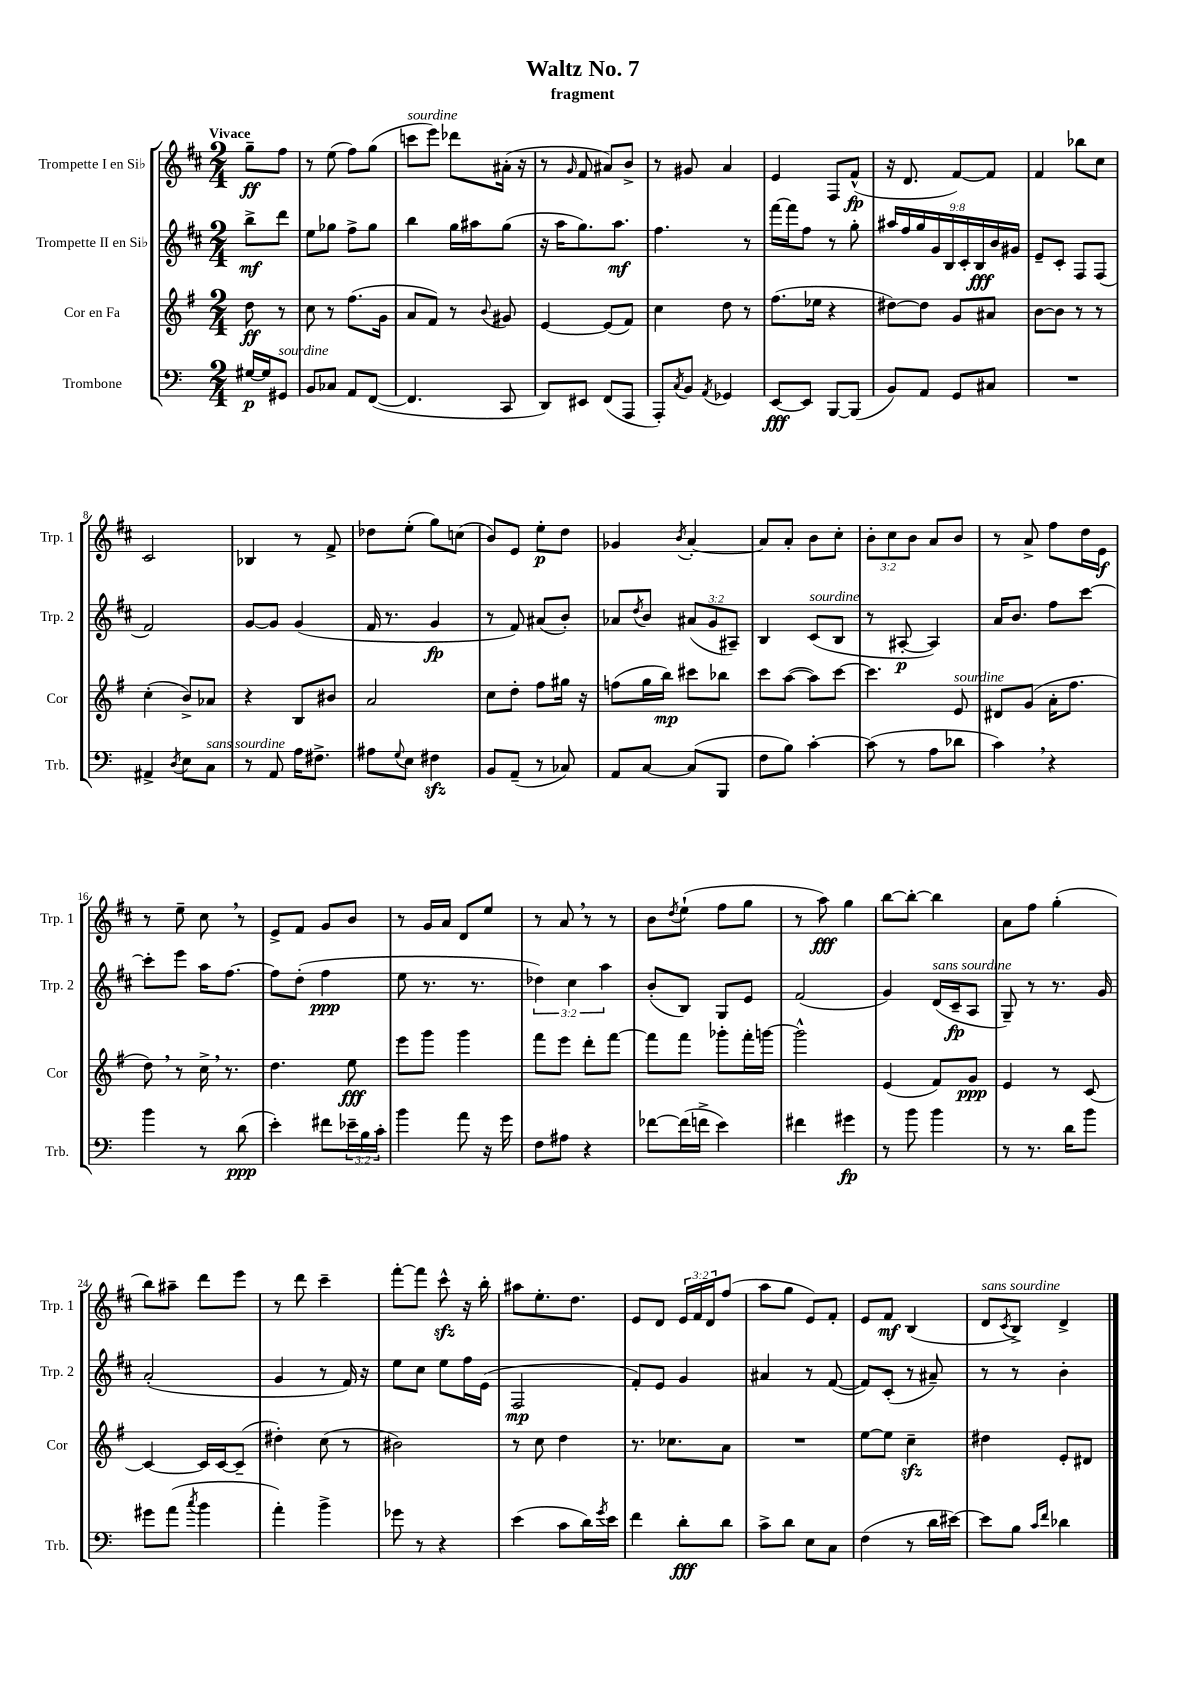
\header { title = "Waltz No. 7" subtitle = "fragment" }
<<
\new StaffGroup <<
\new Staff = "s0" \with { instrumentName = "Trompette I en Sib" shortInstrumentName = "Trp. 1" } {
    \clef treble \key d \major \numericTimeSignature \time 2/4 \override Staff.TupletNumber.text = #tuplet-number::calc-fraction-text \partial 4 \tempo "Vivace"
    g''8--\ff fis''8 |
    r8 e''8( fis''8) g''8( |
    c'''8^\markup { \italic "sourdine" } e'''8) des'''8 ais'16-.( r16 |
    r8 \grace { g'16 } fis'8 ais'8) b'8-> |
    r8 gis'8 a'4 |
    e'4 fis8 fis'8-^\fp( |
    r16 d'8. fis'8~) fis'8 |
    fis'4 bes''8 cis''8 |
    cis'2 |
    bes4 r8 fis'8-> |
    des''8 e''8-.( g''8) c''8( |
    b'8) e'8 e''8-.\p d''8 |
    ges'4 \acciaccatura { b'8 } a'4~-. |
    a'8 a'8-. b'8 cis''8-. |
    \tuplet 3/2 { b'8-. cis''8 b'8 } a'8 b'8 |
    r8 a'8-> fis''8 d''16 e'16\f |
    r8 e''8-- cis''8 \breathe r8 |
    e'8-> fis'8 g'8 b'8 |
    r8 g'16 a'16 d'8 e''8 |
    r8 a'8 \breathe r8 r8 |
    b'8 \acciaccatura { d''8 } e''8-!( fis''8 g''8 |
    r8 a''8\fff) g''4 |
    b''8~ b''8~-. b''4 |
    a'8 fis''8 g''4-.( |
    b''8) ais''8-- d'''8 e'''8 |
    r8 d'''8 cis'''4-- |
    fis'''8~-. fis'''8 cis'''8-^\sfz r16 b''16-. |
    ais''8 e''8.-. d''8. |
    e'8 d'8 \tuplet 3/2 { e'16 fis'16 d'16 } fis''8( |
    a''8 g''8 e'8) fis'8-. |
    e'8 fis'8\mf b4( |
    d'8^\markup { \italic "sans sourdine" } \acciaccatura { cis'8 } b8->) d'4-> \bar "|." |
}
\new Staff = "s1" \with { instrumentName = "Trompette II en Sib" shortInstrumentName = "Trp. 2" } {
    \clef treble \key d \major \numericTimeSignature \time 2/4 \override Staff.TupletNumber.text = #tuplet-number::calc-fraction-text \partial 4
    b''8->\mf d'''8 |
    e''8 ges''8 fis''8-> ges''8 |
    b''4 g''16 ais''16 g''8( |
    r16 a''16 g''8.) a''8.\mf |
    fis''4. r8 |
    fis'''16~ fis'''16 fis''8 r8 g''8-. |
    \tuplet 9/8 { ais''16 fis''16 g''16 g'16 b16 cis'16-. b16\fff b'16 gis'16 } |
    e'8-- cis'8-. fis8 fis8( |
    fis'2) |
    g'8~ g'8 g'4( |
    fis'16 r8. g'4\fp |
    r8 fis'8) ais'8( b'8-.) |
    aes'8 \acciaccatura { d''8 } b'8 \tuplet 3/2 { ais'8( g'8 ais8--) } |
    b4 cis'8^\markup { \italic "sourdine" }( b8 |
    r8 ais8~-.\p ais4) |
    a'16 b'8. fis''8 cis'''8~ |
    cis'''8-. e'''8 a''16 fis''8.~ |
    fis''8 d''8-.( fis''4\ppp |
    e''8 r8. r8. |
    \tuplet 3/2 { des''4) cis''4 a''4 } |
    b'8-.( b8) g8 e'8 |
    fis'2( |
    g'4) d'16^\markup { \italic "sans sourdine" }( cis'16--\fp a8 |
    g8--) r8 r8. g'16 |
    a'2-.( |
    g'4 r8 fis'16) r16 |
    e''8 cis''8 e''8 fis''16 e'16( |
    fis2\mp |
    fis'8-.) e'8 g'4 |
    ais'4 r8 fis'8~( |
    fis'8) cis'8-.( r8 ais'8--) |
    r8 r8 b'4-. \bar "|." |
}
\new Staff = "s2" \with { instrumentName = "Cor en Fa" shortInstrumentName = "Cor" } {
    \clef treble \key g \major \numericTimeSignature \time 2/4 \partial 4
    d''8\ff r8 |
    c''8 r8 fis''8.( g'16 |
    a'8 fis'8) r8 \appoggiatura { b'8 } gis'8 |
    e'4~ e'8( fis'8) |
    c''4 d''8 r8 |
    fis''8.( ees''16 r4 |
    dis''8~) dis''8 g'8 ais'8 |
    b'8~ b'8 r8 r8 |
    c''4-.( b'8->) aes'8 |
    r4 b8 bis'8 |
    a'2 |
    c''8 d''8-. fis''8 gis''16 r16 |
    f''8( g''16 b''16\mp) cis'''8 bes''8 |
    c'''8 a''8~( a''8) c'''8~ |
    c'''4. e'8^\markup { \italic "sourdine" } |
    dis'8 g'8( a'16-. fis''8. |
    d''8) \breathe r8 c''16-> \breathe r8. |
    d''4. e''8\fff |
    e'''8 g'''8 g'''4 |
    fis'''8 e'''8 d'''8-. fis'''8~ |
    fis'''8 fis'''8 ges'''8-. fis'''16-. g'''16~ |
    g'''2-^ |
    e'4( fis'8) g'8\ppp |
    e'4 r8 c'8~ |
    c'4~ c'16 c'16~ c'8--( |
    dis''4-.) c''8( r8 |
    bis'2) |
    r8 c''8 d''4 |
    r8. ces''8. a'8 |
    R2 |
    e''8~ e''8 c''4--\sfz |
    dis''4 e'8-. dis'8 \bar "|." |
}
\new Staff = "s3" \with { instrumentName = "Trombone" shortInstrumentName = "Trb." } {
    \clef bass \key c \major \numericTimeSignature \time 2/4 \override Staff.TupletNumber.text = #tuplet-number::calc-fraction-text \partial 4
    gis16~\p gis16 gis,8^\markup { \italic "sourdine" } |
    b,8 ces8 a,8 f,8~( |
    f,4. c,8 |
    d,8) eis,8 f,8( a,,8 |
    a,,8-.) \acciaccatura { c8 } b,8 \acciaccatura { a,8 } ges,4 |
    e,8~\fff e,8 b,,8~ b,,8( |
    b,8) a,8 g,8 cis8 |
    R2 |
    ais,4-> \acciaccatura { d8 } e8 c8^\markup { \italic "sans sourdine" } |
    r8 a,8 a16 fis8.-> |
    ais8 \appoggiatura { g8 } e8 fis4\sfz |
    b,8 a,8--( r8 ces8) |
    a,8 c8~ c8( b,,8 |
    f8 b8) c'4~-. |
    c'8( r8 a8 des'8 |
    c'4) \breathe r4 |
    b'4 r8 d'8\ppp( |
    e'4-.) fis'8 \tuplet 3/2 { ees'16-- b16 c'16-. } |
    b'4 a'8 r16 g'16 |
    f8 ais8 r4 |
    fes'8~ fes'16( f'16-> e'4) |
    fis'4 gis'4\fp |
    r8 b'8 b'4 |
    r8 r8. d'16 b'8 |
    gis'8 a'8( \acciaccatura { c''8 } b'4 |
    a'4-.) b'4-> |
    ges'8 r8 r4 |
    e'4( c'8 d'16) \acciaccatura { g'8 } e'16 |
    f'4 d'8-.\fff d'8 |
    c'8-> d'8 e8 c8 |
    f4( r8 d'16 eis'16~) |
    eis'8 b8 \grace { c'16 f'16 } des'4 \bar "|." |
}
>>
>>
